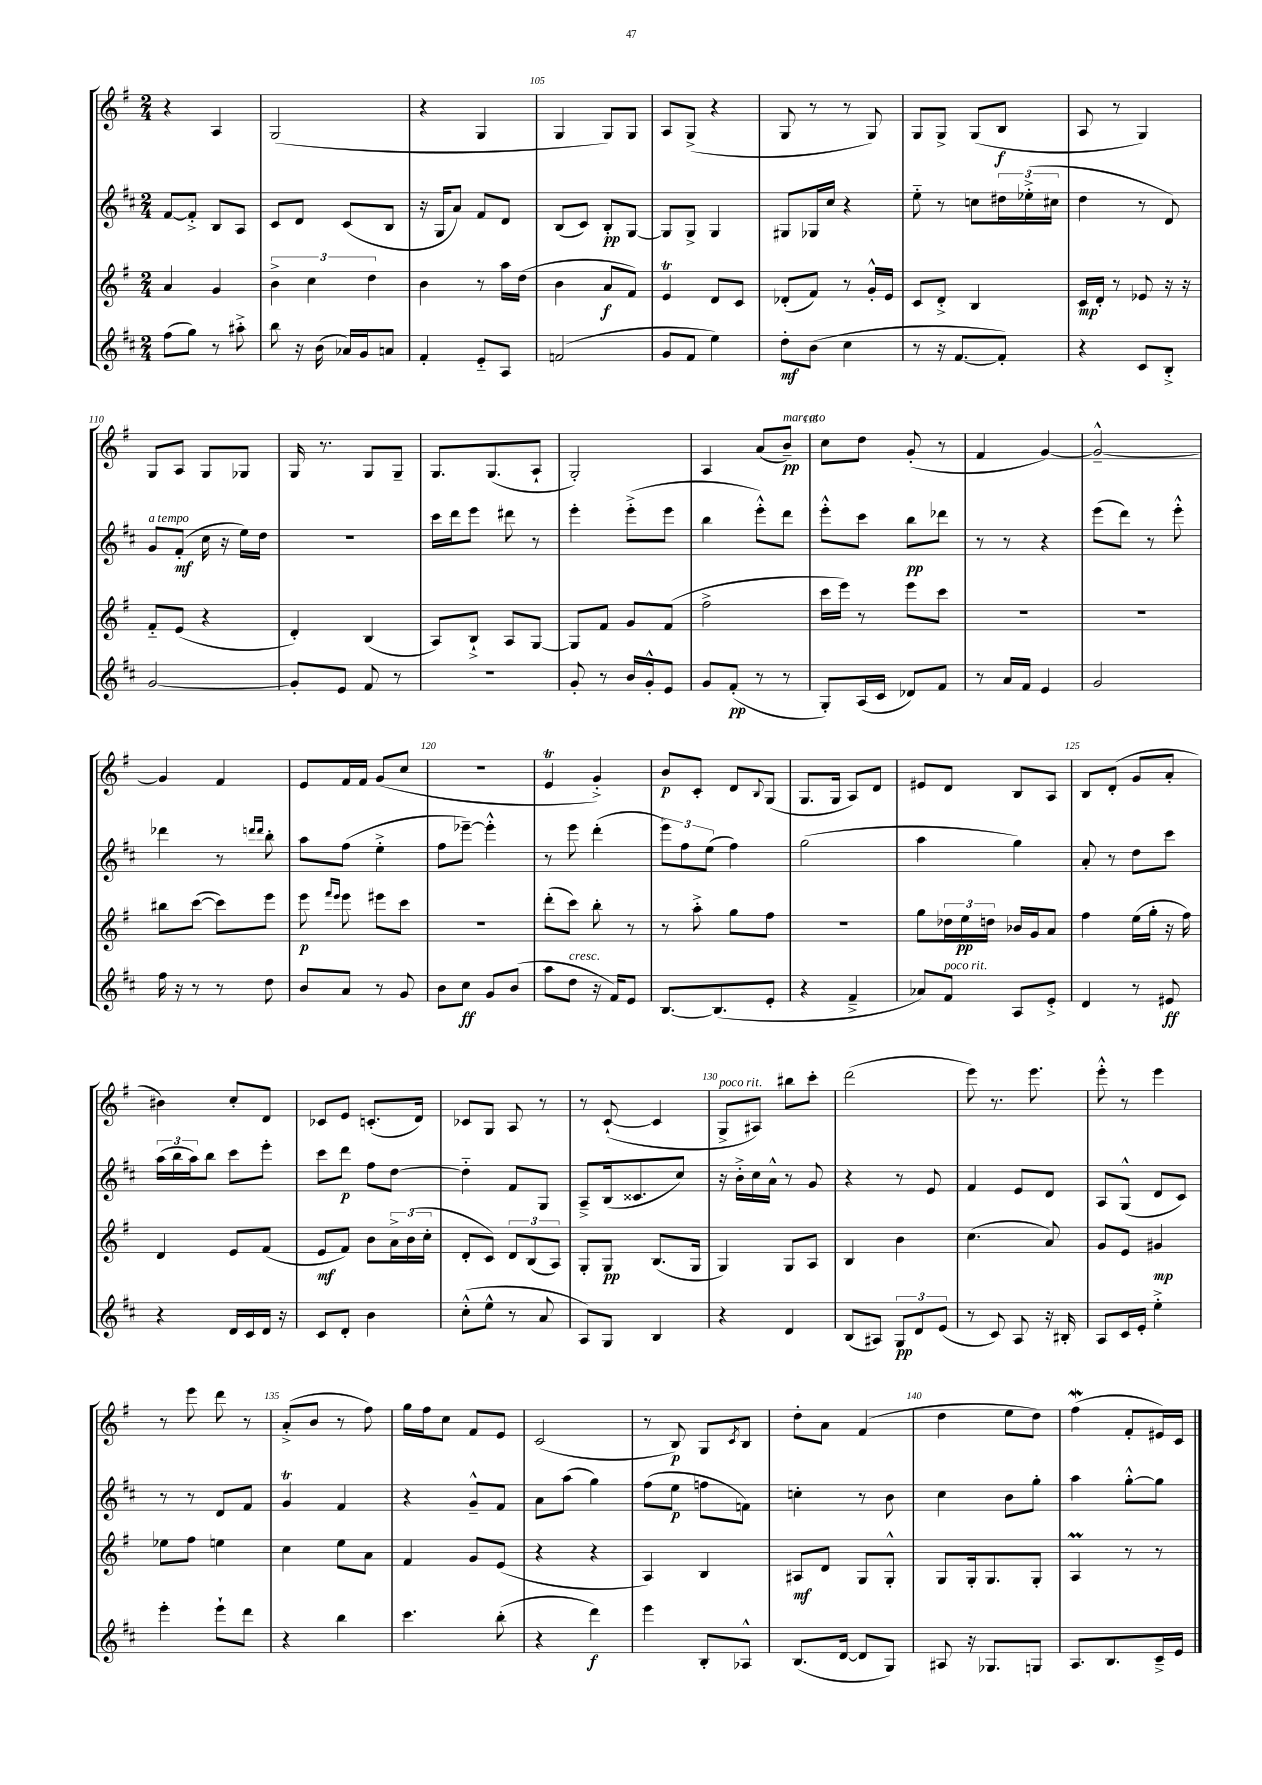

**kern	**dynam	**kern	**dynam	**kern	**dynam	**kern	**dynam
*part4	*part4	*part3	*part3	*part2	*part2	*part1	*part1
*staff4	*staff4	*staff3	*staff3	*staff2	*staff2	*staff1	*staff1
*clefG2	*	*clefG2	*	*clefG2	*	*clefG2	*
*k[f#c#]	*	*k[f#]	*	*k[f#c#]	*	*k[f#]	*
*M2/4	*	*M2/4	*	*M2/4	*	*M2/4	*
=102	=102	=102	=102	=102	=102	=102	=102
(8ff#\L	.	4a/	.	[8f#/L	.	4r	.
8gg\J)	.	.	.	8f#'^/J]	.	.	.
8r	.	4g/	.	8B/L	.	4A/	.
8aa#X'^\	.	.	.	8A/J	.	.	.
=103	=103	=103	=103	=103	=103	=103	=103
8bb\	.	6b^\	.	8c#/L	.	(2G/	.
16r	.	.	.	8d/J	.	.	.
.	.	6cc\	.	.	.	.	.
(16b\	.	.	.	.	.	.	.
16a-X/LL)	.	.	.	(8c#/L	.	.	.
16g/J	.	.	.	.	.	.	.
.	.	6dd\	.	.	.	.	.
8an/J	.	.	.	8B/J	.	.	.
=104	=104	=104	=104	=104	=104	=104	=104
4f#'/	.	4b\	.	16r	.	4r	.
.	.	.	.	16G/KL	.	.	.
.	.	.	.	8a/J)	.	.	.
8e/L	.	8r	.	8f#/L	.	4G/	.
8A/J	.	16aa\LL	.	8d/J	.	.	.
.	.	(16dd\JJ	.	.	.	.	.
=105	=105	=105	=105	=105	=105	=105	=105
(2fn/	.	4b\	.	(8B/L	.	4G/	.
.	.	.	.	8c#/J)	.	.	.
.	.	8a/L	f	8B'/L	pp	8G/L)	.
.	.	8f#/J)	.	[8G/J	.	8G/J	.
=106	=106	=106	=106	=106	=106	=106	=106
8g/L	.	4eT/	.	8G/L]	.	8A/L	.
8f#/J	.	.	.	8G^/J	.	(8G^/J	.
4ee\)	.	8d/L	.	4G/	.	4r	.
.	.	8c/J	.	.	.	.	.
=107	=107	=107	=107	=107	=107	=107	=107
8dd'\L	mf	(8d-X'/L	.	8G#X/L	.	8G/	.
(8b\J	.	8f#/J)	.	16G-X/L	.	8r	.
.	.	.	.	16cc#/JJ	.	.	.
4cc#\	.	8r	.	4r	.	8r	.
.	.	16g'^^/LL	.	.	.	8G/)	.
.	.	16e/JJ	.	.	.	.	.
=108	=108	=108	=108	=108	=108	=108	=108
8r	.	8c/L	.	8ee\	.	8G/L	.
16r	.	8d'^/J	.	8r	.	8G^/J	.
[8.f#/L	.	.	.	.	.	.	.
.	.	4B/	.	8ccn\L	.	(8G/L	.
8f#'/J])	.	.	.	24dd#X\L	.	8B/J	f
.	.	.	.	(24ee-X'^\	.	.	.
.	.	.	.	24cc#X\JJ	.	.	.
=109	=109	=109	=109	=109	=109	=109	=109
4r	.	16c/LL	mp	4dd\	.	8A/	.
.	.	16d'/JJ	.	.	.	.	.
.	.	8r	.	.	.	8r	.
8c#/L	.	8e-X/	.	8r	.	4G/)	.
8B'^/J	.	16r	.	8d/)	.	.	.
.	.	16r	.	.	.	.	.
!!LO:LB:g=z
=110	=110	=110	=110	=110	=110	=110	=110
!	!	!	!	!LO:TX:a:i:t=a tempo	!	!	!
[2g/	.	8f#/L	.	8g/L	.	8G/L	.
.	.	(8e/J	.	(8f#'/J	mf	8A/J	.
.	.	4r	.	16cc#\	.	8G/L	.
.	.	.	.	16r	.	.	.
.	.	.	.	16ee\LL)	.	8G-X/J	.
.	.	.	.	16dd\JJ	.	.	.
=111	=111	=111	=111	=111	=111	=111	=111
8g'/L]	.	4d'/)	.	2r	.	16G/	.
.	.	.	.	.	.	8.r	.
8e/J	.	.	.	.	.	.	.
8f#/	.	(4B/	.	.	.	8G/L	.
8r	.	.	.	.	.	8G~/J	.
=112	=112	=112	=112	=112	=112	=112	=112
2r	.	8A/L)	.	16ccc#\LL	.	8.G/L	.
.	.	.	.	16ddd\J	.	.	.
.	.	8B`^/J	.	8eee\J	.	.	.
.	.	.	.	.	.	(8.G/	.
.	.	8A/L	.	8ddd#X\	.	.	.
.	.	[8G/J	.	8r	.	8A`/J	.
=113	=113	=113	=113	=113	=113	=113	=113
8g'/	.	8G/L]	.	4eee'\	.	2G'/)	.
8r	.	8f#/J	.	.	.	.	.
16b/LL	.	8g/L	.	(8eee'^\L	.	.	.
16g'^^/J	.	.	.	.	.	.	.
8e/J	.	(8f#/J	.	8eee\J	.	.	.
=114	=114	=114	=114	=114	=114	=114	=114
8g/L	.	2ff#^\	.	4bb\	.	4A/	.
(8f#'/J	pp	.	.	.	.	.	.
8r	.	.	.	8eee'^^\L)	.	(8a/L	.
!	!	!	!	!	!	!LO:TX:a:i:t=marcato	!
8r	.	.	.	8ddd\J	.	8b~/J)	pp
=115	=115	=115	=115	=115	=115	=115	=115
8G'/L)	.	16ccc\LL	.	8eee'^^\L	.	8cc\L	.
.	.	16eee\JJ)	.	.	.	.	.
(16A/L	.	8r	.	8ccc#\J	.	8dd\J	.
16c#/JJ	.	.	.	.	.	.	.
8d-X/L)	.	8eee\L	.	8bb\L	pp	(8g'/	.
8f#/J	.	8ccc\J	.	8ddd-X\J	.	8r	.
=116	=116	=116	=116	=116	=116	=116	=116
8r	.	2r	.	8r	.	4f#/	.
16a/LL	.	.	.	8r	.	.	.
16f#/JJ	.	.	.	.	.	.	.
4e/	.	.	.	4r	.	[4g/)	.
=117	=117	=117	=117	=117	=117	=117	=117
2g/	.	2r	.	(8eee\L	.	2g~^^/_	.
.	.	.	.	8ddd\J)	.	.	.
.	.	.	.	8r	.	.	.
.	.	.	.	8eee'^^\	.	.	.
!!LO:LB:g=z
=118	=118	=118	=118	=118	=118	=118	=118
16ff#\	.	8bb#X\L	.	4ddd-X\	.	4g/]	.
16r	.	.	.	.	.	.	.
8r	.	([8ccc\J	.	.	.	.	.
8r	.	8ccc\L])	.	8r	.	4f#/	.
.	.	.	.	16qqdddn/LL	.	.	.
.	.	.	.	16qqddd/JJ	.	.	.
8dd\	.	8eee\J	.	8bb'\	.	.	.
=119	=119	=119	=119	=119	=119	=119	=119
8b/L	.	8eee\	p	8aa\L	.	8e/L	.
.	.	16qqfff#/LL	.	.	.	.	.
.	.	16qqeee/JJ	.	.	.	.	.
8a/J	.	8eee\	.	(8ff#\J	.	16f#/L	.
.	.	.	.	.	.	16f#/JJ	.
8r	.	8eee#X\L	.	4ee'^\	.	(8g/L	.
8g/	.	8ccc\J	.	.	.	8cc/J	.
=120	=120	=120	=120	=120	=120	=120	=120
8b\L	.	2r	.	8ff#\L	.	2r	.
8cc#\J	ff	.	.	[8eee-X~\J)	.	.	.
8g/L	.	.	.	4eee-'^^\]	.	.	.
(8b/J	.	.	.	.	.	.	.
=121	=121	=121	=121	=121	=121	=121	=121
8aa\L	.	(8ddd'\L	.	8r	.	4eT/	.
!LO:TX:a:i:t=cresc.	!	!	!	!	!	!	!
8dd\J	.	8ccc\J)	.	8eee\	.	.	.
16r	.	8bb'\	.	(4ddd'\	.	4g'^/)	.
16f#/KL)	.	.	.	.	.	.	.
8e/J	.	8r	.	.	.	.	.
=122	=122	=122	=122	=122	=122	=122	=122
[8.B/L	.	8r	.	12eee\L)	.	8b/L	p
.	.	.	.	12ff#\	.	.	.
.	.	8aa'^\	.	.	.	8c'/J	.
.	.	.	.	(12ee\J	.	.	.
(8.B/]	.	.	.	.	.	.	.
.	.	8gg\L	.	4ff#\)	.	8d/L	.
.	.	.	.	.	.	8qqB/	.
8e'/J	.	8ff#\J	.	.	.	(8G/J	.
=123	=123	=123	=123	=123	=123	=123	=123
4r	.	2r	.	(2gg\	.	8.G/L	.
.	.	.	.	.	.	16G/Jk	.
4f#~^/	.	.	.	.	.	8A/L)	.
.	.	.	.	.	.	8d/J	.
=124	=124	=124	=124	=124	=124	=124	=124
8a-X/L)	.	8gg\L	.	4aa\	.	8e#X/L	.
!LO:TX:a:i:t=poco rit.	!	!	!	!	!	!	!
8f#/J	.	24dd-X\L	.	.	.	8d/J	.
.	.	24ee\	pp	.	.	.	.
.	.	24ddn\JJ	.	.	.	.	.
8A/L	.	16b-X/LL	.	4gg\)	.	8B/L	.
.	.	16g/J	.	.	.	.	.
8e'^/J	.	8a/J	.	.	.	8A/J	.
=125	=125	=125	=125	=125	=125	=125	=125
4d/	.	4ff#\	.	8a'/	.	8B/L	.
.	.	.	.	8r	.	(8d'/J	.
8r	.	(16ee\LL	.	8dd\L	.	8g/L	.
.	.	16gg'\JJ	.	.	.	.	.
8e#X/	ff	16r	.	8ccc#\J	.	8a'/J	.
.	.	16ff#\)	.	.	.	.	.
!!LO:LB:g=z
=126	=126	=126	=126	=126	=126	=126	=126
4r	.	4d/	.	(24aa\LL	.	4b#X\)	.
.	.	.	.	24bb\	.	.	.
.	.	.	.	24aa\J)	.	.	.
.	.	.	.	8bb\J	.	.	.
16d/LL	.	8e/L	.	8ccc#\L	.	8cc'/L	.
16c#/	.	.	.	.	.	.	.
16d/JJ	.	(8f#/J	.	8eee'\J	.	8d/J	.
16r	.	.	.	.	.	.	.
=127	=127	=127	=127	=127	=127	=127	=127
8c#/L	.	8e/L	mf	8ccc#\L	.	8c-X/L	.
8d'/J	.	8f#/J)	.	8ddd\J	p	8e/J	.
4b\	.	8b\L	.	8ff#\L	.	(8.cn'/L	.
.	.	24a^\L	.	[8dd\J	.	.	.
.	.	(24b\	.	.	.	.	.
.	.	.	.	.	.	16d/Jk)	.
.	.	24cc'\JJ	.	.	.	.	.
=128	=128	=128	=128	=128	=128	=128	=128
(8cc#'^^\L	.	8d'/L	.	4dd\]	.	8c-X/L	.
8ee^^\J	.	8c/J)	.	.	.	8G/J	.
8r	.	12d/L	.	8f#/L	.	8A/	.
.	.	(12B/	.	.	.	.	.
8a/	.	.	.	8G/J	.	8r	.
.	.	12A/J)	.	.	.	.	.
=129	=129	=129	=129	=129	=129	=129	=129
8A/L)	.	8G'/L	.	8A~^/L	.	8r	.
8G/J	.	8G/J	pp	(16B/k	.	([8c`/	.
.	.	.	.	8.c##X/	.	.	.
4B/	.	(8.B/L	.	.	.	4c/]	.
.	.	.	.	8cc#/J)	.	.	.
.	.	16G/Jk	.	.	.	.	.
=130	=130	=130	=130	=130	=130	=130	=130
!	!	!	!	!	!	!LO:TX:a:i:t=poco rit.	!
4r	.	4G/)	.	16r	.	8G^/L	.
.	.	.	.	16b'^\LL	.	.	.
.	.	.	.	16cc#\	.	8A#X/J)	.
.	.	.	.	16a^^\JJ	.	.	.
4d/	.	8G/L	.	8r	.	8bb#X\L	.
.	.	8A/J	.	8g/	.	8ccc'\J	.
=131	=131	=131	=131	=131	=131	=131	=131
(8B/L	.	4B/	.	4r	.	(2ddd\	.
8A#X/J)	.	.	.	.	.	.	.
12G/L	pp	4b\	.	8r	.	.	.
12d/	.	.	.	.	.	.	.
.	.	.	.	8e/	.	.	.
(12e/J	.	.	.	.	.	.	.
=132	=132	=132	=132	=132	=132	=132	=132
8r	.	(4.cc\	.	4f#/	.	8eee\)	.
8c#/)	.	.	.	.	.	8.r	.
8A/	.	.	.	8e/L	.	.	.
.	.	.	.	.	.	8.eee\	.
16r	.	8a/)	.	8d/J	.	.	.
16B#X'/	.	.	.	.	.	.	.
=133	=133	=133	=133	=133	=133	=133	=133
8A/L	.	8g/L	.	8A/L	.	8eee'^^\	.
16c#/L	.	8e/J	.	(8G^^/J	.	8r	.
16e'/JJ	.	.	.	.	.	.	.
4ee'^\	.	4g#X/	mp	8d/L	.	4eee\	.
.	.	.	.	8c#/J)	.	.	.
!!LO:LB:g=z
=134	=134	=134	=134	=134	=134	=134	=134
4eee'\	.	8ee-X\L	.	8r	.	8r	.
.	.	8ff#\J	.	8r	.	8eee\	.
8eee`\L	.	4een\	.	8d/L	.	8ddd\	.
8ddd\J	.	.	.	8f#/J	.	8r	.
=135	=135	=135	=135	=135	=135	=135	=135
4r	.	4cc\	.	4gT/	.	(8a'^/L	.
.	.	.	.	.	.	8b/J	.
4bb\	.	8ee\L	.	4f#/	.	8r	.
.	.	8a\J	.	.	.	8ff#\)	.
=136	=136	=136	=136	=136	=136	=136	=136
4.ccc#\	.	4f#/	.	4r	.	16gg\LL	.
.	.	.	.	.	.	16ff#\J	.
.	.	.	.	.	.	8cc\J	.
.	.	8g/L	.	8g~^^/L	.	8f#/L	.
(8bb'\	.	(8e/J	.	8f#/J	.	8e/J	.
=137	=137	=137	=137	=137	=137	=137	=137
4r	.	4r	.	8a\L	.	(2c/	.
.	.	.	.	(8aa\J	.	.	.
4ddd\)	f	4r	.	4gg\)	.	.	.
=138	=138	=138	=138	=138	=138	=138	=138
4eee\	.	4A/)	.	(8ff#\L	.	8r	.
.	.	.	.	8ee\J	p	8B/)	p
8B'/L	.	4B/	.	8ffn\L	.	8G/L	.
.	.	.	.	.	.	8qc/	.
8A-X^^/J	.	.	.	8fn\J)	.	8B/J	.
=139	=139	=139	=139	=139	=139	=139	=139
(8.B/L	.	8A#X/L	mf	4ccn'\	.	8dd'\L	.
.	.	8d/J	.	.	.	8a\J	.
[16d/Jk	.	.	.	.	.	.	.
8d/L]	.	8G/L	.	8r	.	(4f#/	.
8G/J)	.	8G'^^/J	.	8b\	.	.	.
=140	=140	=140	=140	=140	=140	=140	=140
8A#X/	.	8G/L	.	4cc#\	.	4dd\	.
16r	.	16G'/k	.	.	.	.	.
8.G-X/L	.	8.G/	.	.	.	.	.
.	.	.	.	8b\L	.	8ee\L	.
8Gn/J	.	8G'/J	.	8gg'\J	.	8dd\J)	.
=141	=141	=141	=141	=141	=141	=141	=141
8.A/L	.	4AM/	.	4aa\	.	(4ff#W\	.
8.B/	.	.	.	.	.	.	.
.	.	8r	.	[8gg'^^\L	.	8f#'/L	.
16c#~^/L	.	8r	.	8gg\J]	.	16e#X/L)	.
16e/JJ	.	.	.	.	.	16c/JJ	.
==	==	==	==	==	==	==	==
*-	*-	*-	*-	*-	*-	*-	*-
